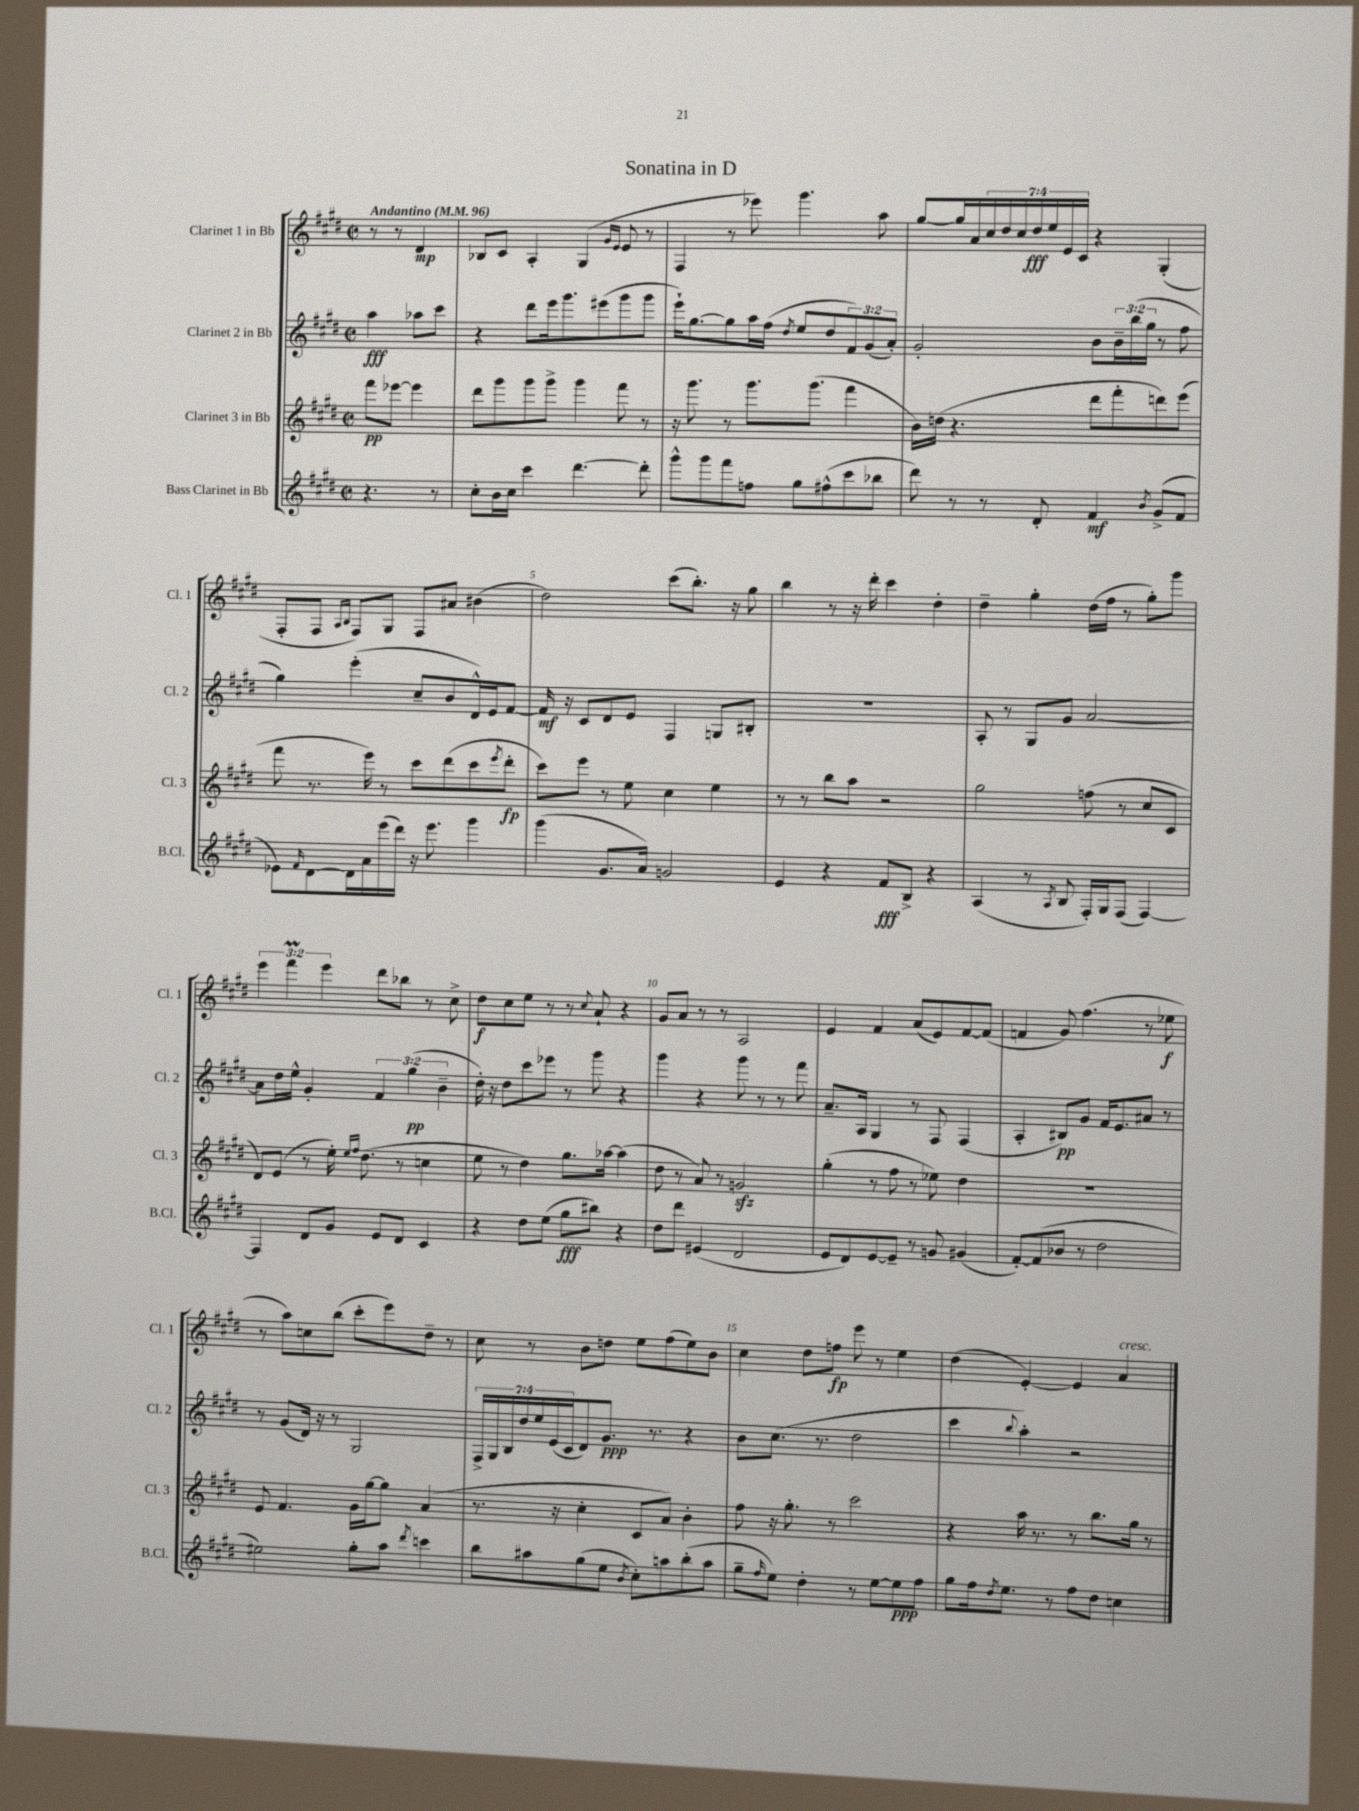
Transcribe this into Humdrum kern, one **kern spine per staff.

**kern	**kern	**kern	**kern
*staff4	*staff3	*staff2	*staff1
*clefG2	*clefG2	*clefG2	*clefG2
*k[f#c#g#d#]	*k[f#c#g#d#]	*k[f#c#g#d#]	*k[f#c#g#d#]
*M2/2	*M2/2	*M2/2	*M2/2
*met(c|)	*met(c|)	*met(c|)	*met(c|)
*MM96	*MM96	*MM96	*MM96
4.r	8fff#	4aa	8r
.	[8eee-	.	8r
.	4eee-]	8aa-	4d#
8r	.	8ccc#	.
=	=	=	=
8cc#'	8ddd#	4r	8B-
16b	8ggg#	.	8c#
16cc#	.	.	.
4ccc#	8ggg#	8ddd#	4A'
.	8ggg#^	16eee	.
.	.	8.ggg#	.
[4.ddd#	4ggg#	.	(4G#
.	.	(8eee#	.
.	.	.	16qqg#
.	.	.	16qqe
.	8fff#	8ggg#	8e
8ddd#']	8r	8ggg#	8r
=	=	=	=
8ggg#^^	16r	16eee`)	4F#
.	8.ggg#	[8.gg#	.
8ggg#	.	.	.
8fff#	8r	8gg#]	8r
8ff	8.ggg#	16aa	8eee-)
.	.	(16ff#	.
.	.	8qdd#	.
8gg#	.	8ee	4.ggg#
.	(8.ggg#	.	.
(8ff#^^	.	8dd#	.
8ccc#	4fff#	12f#)	.
.	.	(12g#	.
8bb-	.	.	8aa
.	.	12a')	.
=	=	=	=
8ddd#)	16b)	2g#'	[8gg#
.	(16dd	.	.
8r	4.r	.	16gg#]
.	.	.	16a
8r	.	.	28cc#
.	.	.	28dd#
.	.	.	28cc#
.	.	.	28dd#
8d#'	.	.	.
.	.	.	28ee
.	.	.	28e
.	.	.	28c#
4f#	8ddd#	8b	4r
.	8fff#'	24b~	.
.	.	(24bb	.
.	.	24gg#	.
8qb	.	.	.
(8g#^	8ddd)	8r	(4G#'
8f#	(8eee	8ff#	.
=	=	=	=
8e-)	8fff#	4gg#)	8F#'
16qqf#	.	.	.
[8d#	8.r	.	8F#
.	.	.	16qqA
.	.	.	16qqB
16d#]	.	(4eee'	8F#)
16a	16eee)	.	.
(16eee	8r	.	8G#
16ddd#)	.	.	.
16r	8ccc#	8cc#~	8F#
8.eee	.	.	.
.	(8ddd#	8b	8a#
4ggg#	8ccc#	16d#^^)	(4b#
.	.	16e	.
.	8qeee	.	.
.	8ddd#'	[8f#	.
=	=	=	=
(4ggg#	8ccc#)	16f#]	2dd#)
.	.	16r	.
.	8eee	8c#	.
8.g#	8r	8d#	.
.	8ee	8e	.
16a)	.	.	.
2g	4cc#	4F#	(8ccc#
.	.	.	8.bb')
.	4ee	8G	.
.	.	.	16r
.	.	8B#'	8gg#
=	=	=	=
4e	8r	1r	4bb
.	8r	.	.
4r	8bb	.	8r
.	8aa	.	16r
.	.	.	16ddd#'
8f#	2r	.	4ccc#
8B^	.	.	.
4r	.	.	4dd#'
=	=	=	=
(4A	2gg#	8A'	4dd#~
.	.	8r	.
8r	.	8G#	4gg#'
8qA	.	.	.
8B	.	8g#	.
16F#')	(8ff	[2a	(16dd#
16G#	.	.	16ff#
(8F#	8r	.	8r
[4F#)	8cc#	.	8gg#')
.	8c#	.	8ggg#
=	=	=	=
4F#]	8d#)	8a]	6eee
.	(8e	16dd#	.
.	.	.	6fff#
.	.	16ee^^	.
8d#	8r	4g#'	.
.	.	.	6eee
8g#	16ee')	.	.
.	16qqee	.	.
.	16qqff#	.	.
.	(8.dd#	.	.
8e	.	6f#	8ddd#
8d#	8r	.	8bb-
.	.	(6gg#	.
4c#	4cc	.	8r
.	.	6b~	.
.	.	.	8cc#^
=	=	=	=
4r	8ee	16dd#')	8dd#
.	.	16r	.
.	8r	8dd#	8cc#
8dd#	4dd#)	8ccc#	8ee
(8ee	.	8eee-	8r
8gg#	8.gg#	8r	8r
.	.	.	8qqcc#
8bb#)	.	8ggg#	8a`
.	[16aa-	.	.
4r	(4aa-]	4r	4r
=	=	=	=
8dd#	8dd#	4ggg#	8g#
8ddd#	8r	.	8a
(4e#	8a)	4r	8r
.	8r	.	8r
2d#	2g	8ggg#	2A
.	.	8r	.
.	.	8r	.
.	.	8fff#	.
=	=	=	=
8e	(4gg#'	8.a~	4e
8d#)	.	.	.
.	.	16A	.
[8e	8r	4G#	4f#
8e~]	8ff#	.	.
8r	8r	8r	(8a
8g	8ee-)	8F#	8e)
(4g#	4dd#	(4F#	[8f#
.	.	.	(8f#]
=	=	=	=
[8f#')	1r	4A'	4f
(8f#]	.	.	.
8b-	.	8B#)	8g#)
8r	.	8g#	(4.ff#
2dd#	.	16f#	.
.	.	8.e	.
.	.	8a#	8r
.	.	8r	8ee-
=	=	=	=
2ee#)	8e	8r	8r
.	4.f#	(8g#	8aa)
.	.	16d#)	8cc
.	.	16r	.
.	.	8r	(8bb
8gg#'	16g#	2G#	8ccc#'
.	[16gg#	.	.
8aa	8gg#]	.	8eee)
8qddd#	.	.	.
4ccc	(4a	.	8dd#~
.	.	.	8r
=	=	=	=
8bb	8.r	28F#^	8cc#
.	.	28G#	.
.	.	28B	.
.	.	28dd#	.
8aa#	.	.	8r
.	.	28ee	.
.	.	(28e	.
.	16r	.	.
.	.	28c#	.
(8gg#	4cc#'	8d#)	8b
8ee	.	8.g#	8dd
8qb	.	.	.
8cc#')	8c#	.	8ee
.	.	8.r	.
8aa	8a)	.	(8ff#
(8bb'	4b'	4r	8ee)
8aa	.	.	8b
=	=	=	=
8gg#~	8ff#	8b	4cc#
16qqff#	.	.	.
8ee)	16r	(8.cc#	.
.	8.gg#'	.	.
4dd#'	.	.	8dd#
.	.	8.r	.
.	8r	.	8ff
8r	2ccc#	2dd#	8eee
[8ee	.	.	8r
8ee]	.	.	4ee
8ff#	.	.	.
=	=	=	=
8gg#	4r	4ccc#	(4dd#
16ff#	.	.	.
8qdd#	.	.	.
8.ee	.	.	.
.	.	8qqbb	.
.	16aa	4aa')	[4e')
.	8.r	.	.
8r	.	.	.
8ff#	8r	2r	4e]
8dd#	8.bb	.	.
4cc	.	.	4a
.	16gg#	.	.
.	8r	.	.
==	==	==	==
*-	*-	*-	*-
